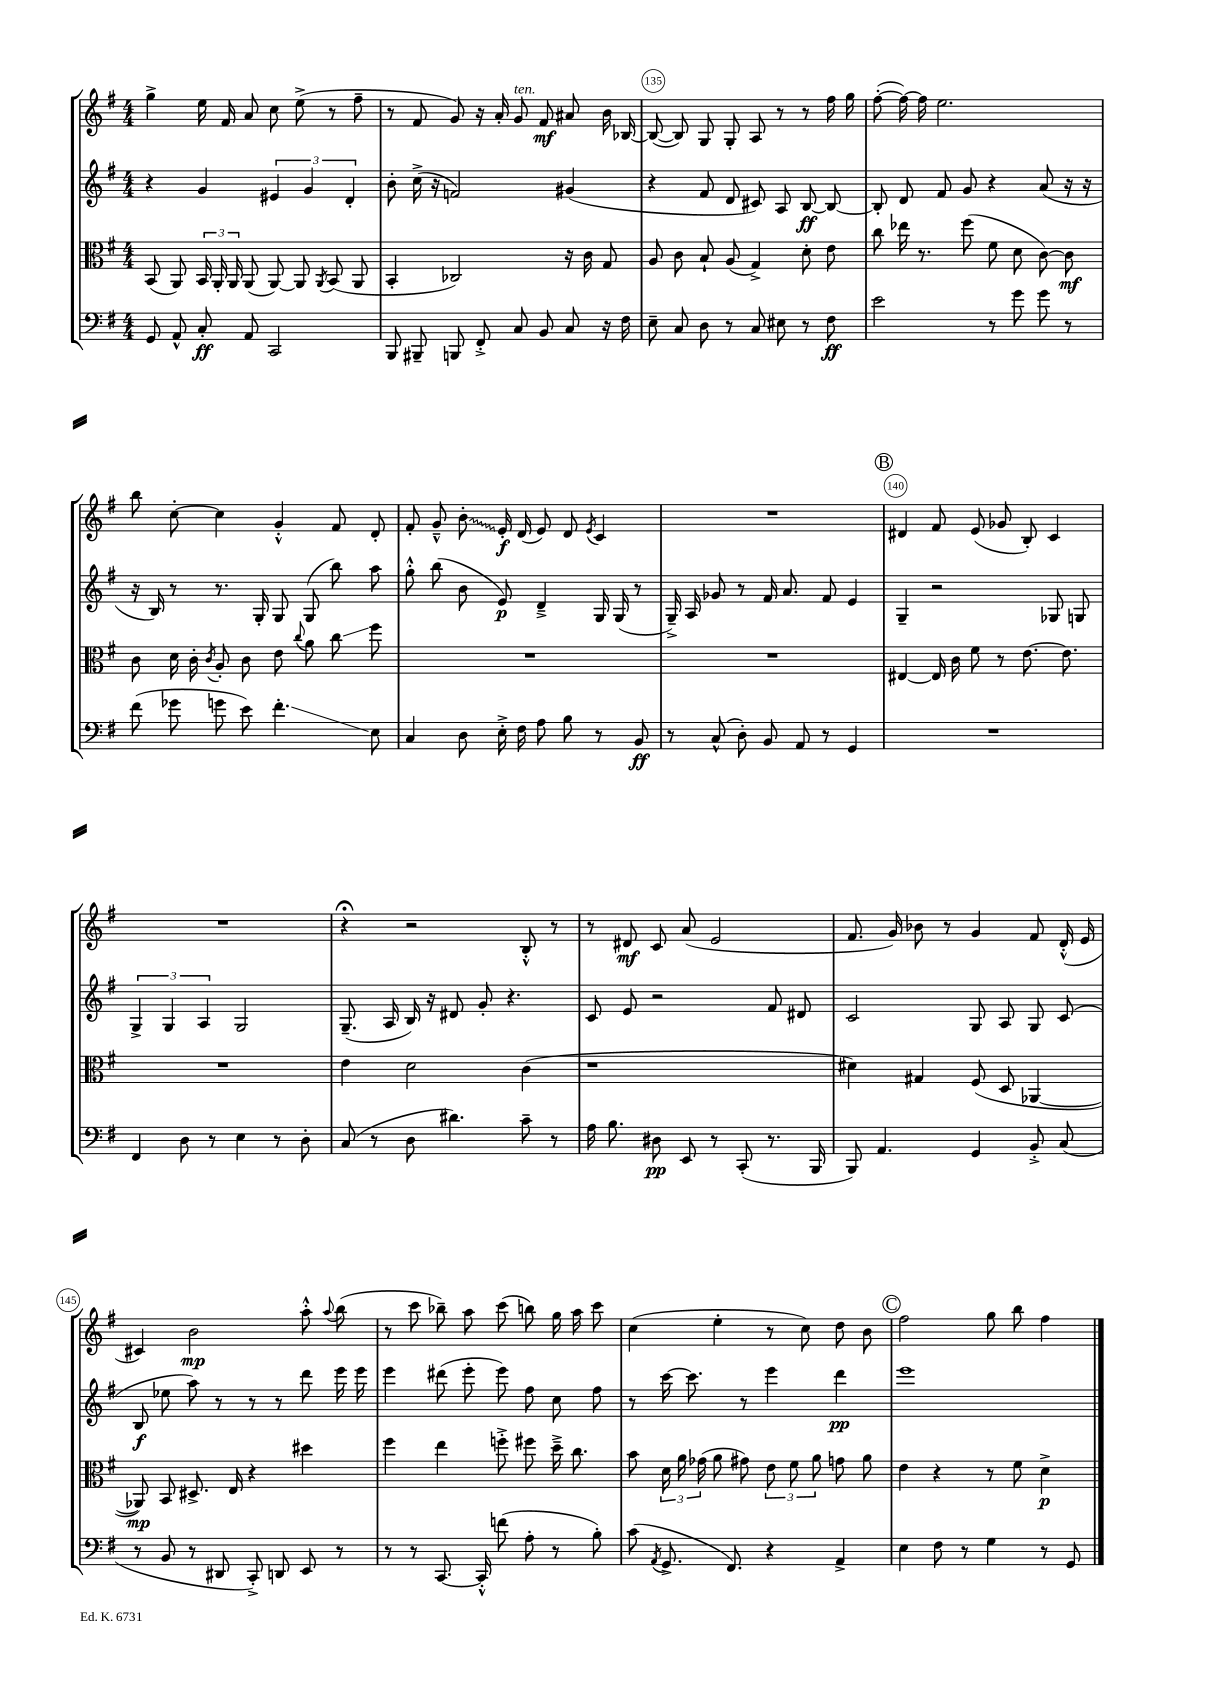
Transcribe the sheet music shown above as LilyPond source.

<<
\new StaffGroup <<
\new Staff = "s0" {
    \clef treble \key g \major \numericTimeSignature \time 4/4
    \autoBeamOff g''4-> e''16 fis'16 a'8 c''8 e''8->( r8 fis''8-- |
    r8 fis'8 g'8) r16 a'16-. g'8^\markup { \italic "ten." } fis'8\mf ais'8 b'16 bes16~ |
    bes8~( bes8) g8 g8-. a8 r8 r8 fis''16 g''16 |
    fis''8~-.( fis''16~) fis''16 e''2. |
    b''8 c''8~-. c''4 g'4-.-^ fis'8 d'8-. |
    fis'8-. g'8---^ \once \override Glissando.style = #'zigzag b'8-.\glissando e'16-.\f d'16( e'8) d'8 \acciaccatura { e'8 } c'4 |
    R1 |
    \mark \markup { \circle "B" } dis'4 fis'8 e'8( ges'8 b8-.) c'4 |
    R1 |
    r4\fermata r2 b8-.-^ r8 |
    r8 dis'8\mf c'8 a'8( e'2 |
    fis'8. g'16) bes'8 r8 g'4 fis'8 d'16-.-^( e'16 |
    cis'4) b'2\mp a''8-.-^ \appoggiatura { a''8 } b''8( |
    r8 c'''8 bes''8--) a''8 c'''8( b''8) g''16 a''16 c'''8 |
    c''4( e''4-. r8 c''8) d''8 b'8 |
    \mark \markup { \circle "C" } fis''2 g''8 b''8 fis''4 \bar "|." |
}
\new Staff = "s1" {
    \clef treble \key g \major \numericTimeSignature \time 4/4
    \autoBeamOff r4 g'4 \tuplet 3/2 { eis'4 g'4 d'4-. } |
    b'8-. c''16->( r16 f'2) gis'4( |
    r4 fis'8 d'8 cis'8) a8 b8~\ff b8~ |
    b8-. d'8 fis'8 g'8 r4 a'8( r16 r16 |
    r16 b16) r8 r8. g16-. g8 g8( b''8) a''8 |
    g''8-.-^ b''8( b'8 e'8\p) d'4---> g16 g16( r8 |
    g16--->) a16 ges'8 r8 fis'16 a'8. fis'8 e'4 |
    \mark \markup { \circle "B" } g4-- r2 ges8 g8 |
    \tuplet 3/2 { g4-> g4 a4 } g2 |
    g8.--( a16 b16) r16 dis'8 g'8-. r4. |
    c'8 e'8 r2 fis'8 dis'8 |
    c'2 g8 a8 g8 c'8( |
    b8\f ees''8 a''8) r8 r8 r8 d'''8 e'''16 e'''16 |
    e'''4 dis'''8( e'''8-. e'''8) fis''8 c''8 fis''8 |
    r8 c'''16~ c'''8. r8 e'''4 d'''4\pp |
    \mark \markup { \circle "C" } e'''1 \bar "|." |
}
\new Staff = "s2" {
    \clef alto \key g \major \numericTimeSignature \time 4/4
    \autoBeamOff b,8( a,8) \tuplet 3/2 { b,16 a,16-. a,16 } a,8( a,8~) a,8 \acciaccatura { a,8 } b,8( a,8 |
    b,4-. ces2) r16 c'16 g8 |
    a8 c'8 b8-! a8( g4->) d'8-. e'8 |
    c''8 ees''16 r8. fis''8( fis'8 d'8 c'8~) c'8\mf |
    c'8 d'16 c'16-. \acciaccatura { c'8 } a8-. c'8 e'8 \appoggiatura { c''8 } a'8 c''8\glissando fis''8 |
    R1 |
    R1 |
    \mark \markup { \circle "B" } eis4~ eis16 c'16 fis'8 r8 e'8.~ e'8. |
    R1 |
    e'4 d'2 c'4( |
    r1 |
    dis'4) gis4 fis8( d8 aes,4~ |
    aes,8\mp) b,8 dis8.-> e16 r4 dis''4 |
    fis''4 e''4 f''8-.-> fis''8 d''16---> c''8. |
    b'8 \tuplet 3/2 { d'16 a'16 ges'16( } a'8 gis'8) \tuplet 3/2 { e'8 fis'8 a'8 } g'8 a'8 |
    \mark \markup { \circle "C" } e'4 r4 r8 fis'8 d'4->\p \bar "|." |
}
\new Staff = "s3" {
    \clef bass \key g \major \numericTimeSignature \time 4/4
    \autoBeamOff g,8 a,8-^ c8-.\ff a,8 c,2 |
    b,,8 bis,,8-- b,,8 fis,8-.-> c8 b,8 c8 r16 fis16 |
    e8-- c8 d8 r8 c8 eis8 r8 fis8\ff |
    e'2 r8 g'8 g'8 r8 |
    fis'8( ges'8 g'8 e'8) fis'4.-.\glissando e8 |
    c4 d8 e16-.-> fis16 a8 b8 r8 b,8\ff |
    r8 c8-^( d8-.) b,8 a,8 r8 g,4 |
    \mark \markup { \circle "B" } R1 |
    fis,4 d8 r8 e4 r8 d8-. |
    c8( r8 d8 dis'4.) c'8-- r8 |
    a16 b8. dis8\pp e,8 r8 c,8-.( r8. b,,16 |
    b,,8) a,4. g,4 b,8-.-> c8( |
    r8 b,8 r8 dis,8 c,8-.->) d,8 e,8 r8 |
    r8 r8 c,8.~ c,16-.-^ f'8( a8-. r8 b8-.) |
    c'8( \acciaccatura { a,8 } g,8.-> fis,8.) r4 a,4-> |
    \mark \markup { \circle "C" } e4 fis8 r8 g4 r8 g,8 \bar "|." |
}
>>
>>
\layout { \context { \Score currentBarNumber = #133 \override BarNumber.break-visibility = ##(#f #t #t) barNumberVisibility = #(every-nth-bar-number-visible 5) \override BarNumber.stencil = #(make-stencil-circler 0.1 0.3 ly:text-interface::print) } }
